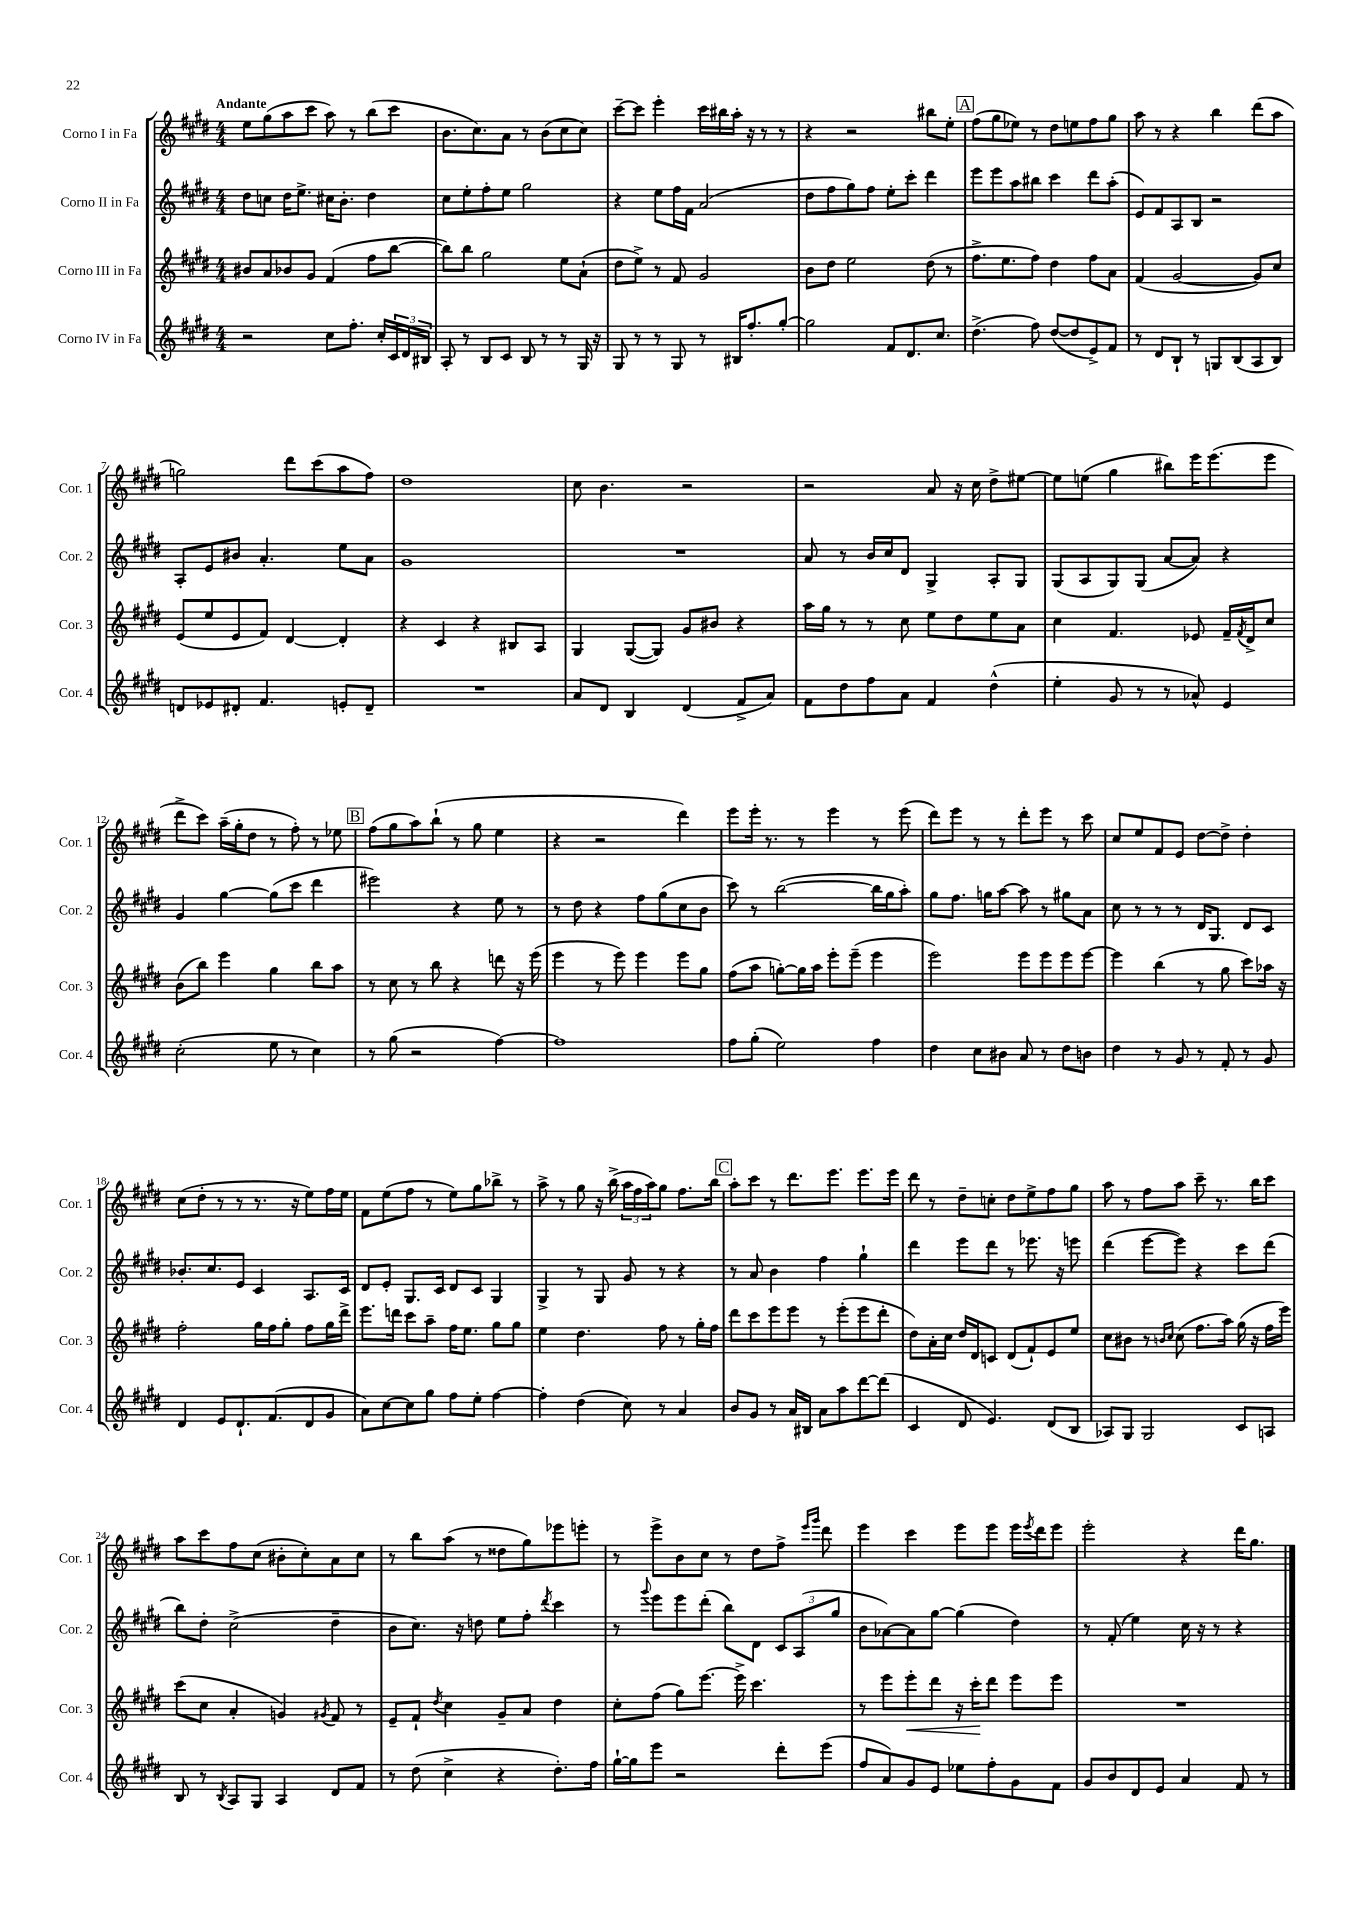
<<
\new StaffGroup <<
\new Staff = "s0" \with { instrumentName = "Corno I in Fa" shortInstrumentName = "Cor. 1" } {
    \clef treble \key e \major \numericTimeSignature \time 4/4 \tempo "Andante"
    e''8 gis''8( a''8 cis'''8 a''8) r8 b''8( cis'''8 |
    b'8. cis''8.) a'8 r8 b'8( cis''8 cis''8) |
    cis'''8~-- cis'''8 e'''4-. cis'''16 bis''16 a''16-. r16 r8 r8 |
    r4 r2 bis''8 e''8-. |
    \mark \markup { \box "A" } fis''8( gis''8 ees''8) r8 dis''8 e''8 fis''8 gis''8 |
    a''8 r8 r4 b''4 dis'''8( a''8 |
    g''2) dis'''8 cis'''8( a''8 fis''8) |
    dis''1 |
    cis''8 b'4. r2 |
    r2 a'8 r16 cis''16 dis''8-> eis''8~ |
    eis''8 e''8( gis''4 bis''8) e'''16 e'''8.( e'''8 |
    dis'''8-> cis'''8) a''16--( gis''16-. dis''8 r8 fis''8-.) r8 ees''8 |
    \mark \markup { \box "B" } fis''8( gis''8 a''8) b''8-!( r8 gis''8 e''4 |
    r4 r2 dis'''4) |
    e'''8 e'''16-. r8. r8 e'''4 r8 e'''8( |
    dis'''8) e'''8 r8 r8 dis'''8-. e'''8 r8 cis'''8 |
    cis''8 e''8 fis'8 e'8 dis''8~ dis''8-> dis''4-. |
    cis''8( dis''8-. r8 r8 r8. r16 e''8) fis''16 e''16 |
    fis'8 e''8( fis''8 r8 e''8) gis''8 bes''8-> r8 |
    a''8-> r8 gis''8 r16 b''16->( \tuplet 3/2 { a''16 fis''16 a''16) } gis''8 fis''8. b''16 |
    \mark \markup { \box "C" } a''8-. cis'''8 r8 dis'''8. e'''8. e'''8. e'''16 |
    dis'''8 r8 dis''8-- c''8-. dis''8 e''8-> fis''8 gis''8 |
    a''8 r8 fis''8 a''8 cis'''8-- r8. b''16 cis'''8 |
    a''8 cis'''8 fis''8 cis''8( bis'8-. cis''8-.) a'8 cis''8 |
    r8 b''8 a''8( r8 disis''8 gis''8) ees'''8 e'''8-. |
    r8 e'''8-> b'8 cis''8 r8 dis''8 fis''8-> \grace { e'''16 gis'''16 } dis'''8 |
    e'''4 cis'''4 e'''8 e'''8 e'''16 \acciaccatura { e'''8 } dis'''16 e'''8 |
    e'''2-. r4 dis'''16 gis''8. \bar "|." |
}
\new Staff = "s1" \with { instrumentName = "Corno II in Fa" shortInstrumentName = "Cor. 2" } {
    \clef treble \key e \major \numericTimeSignature \time 4/4
    dis''8 c''8 dis''16 e''8.-> cis''16 b'8.-. dis''4 |
    cis''8 e''8-. fis''8-. e''8 gis''2 |
    r4 e''8 fis''16 fis'16 a'2( |
    dis''8 fis''8 gis''8) fis''8 e''8-. cis'''8-. dis'''4 |
    \mark \markup { \box "A" } e'''8 e'''8 a''8 bis''8 cis'''4 dis'''8 a''8-.( |
    e'8) fis'8 a8 b8 r2 |
    a8-. e'8 bis'8 a'4.-. e''8 a'8 |
    gis'1 |
    R1 |
    a'8 r8 b'16 cis''16 dis'8 gis4-> a8-. gis8 |
    gis8( a8 gis8) gis8( a'8~ a'8) r4 |
    gis'4 gis''4~ gis''8( cis'''8 dis'''4 |
    \mark \markup { \box "B" } eis'''2) r4 e''8 r8 |
    r8 dis''8 r4 fis''8 gis''8( cis''8 b'8 |
    cis'''8) r8 b''2~( b''16 gis''16 a''8-.) |
    gis''8 fis''8. g''16 a''8~ a''8 r8 gis''8 a'8 |
    cis''8 r8 r8 r8 dis'16 gis8. dis'8 cis'8 |
    bes'8.-. cis''8. e'8 cis'4 a8. cis'16 |
    dis'8 e'8-. gis8. cis'16 dis'8 cis'8 gis4 |
    gis4-> r8 gis8 gis'8 r8 r4 |
    \mark \markup { \box "C" } r8 a'8 b'4 fis''4 gis''4-! |
    dis'''4 e'''8 dis'''8 r8 ees'''8. r16 e'''8 |
    dis'''4( e'''8~ e'''8) r4 cis'''8 dis'''8( |
    b''8) dis''8-. cis''2->( dis''4-- |
    b'8 cis''8.) r16 d''8 e''8 fis''8-. \acciaccatura { dis'''8 } cis'''4 |
    r8 \appoggiatura { gis'''8 } e'''8 e'''8 dis'''8-.( b''8) dis'8 \tuplet 3/2 { cis'8 a8( gis''8 } |
    b'8 aes'8~) aes'8 gis''8~ gis''4( dis''4) |
    r8 fis'8-.( e''4) cis''16 r16 r8 r4 \bar "|." |
}
\new Staff = "s2" \with { instrumentName = "Corno III in Fa" shortInstrumentName = "Cor. 3" } {
    \clef treble \key e \major \numericTimeSignature \time 4/4
    bis'8 a'8 bes'8 gis'8 fis'4( fis''8 b''8~ |
    b''8) b''8 gis''2 e''8 a'8-!( |
    dis''8 e''8->) r8 fis'8 gis'2 |
    b'8 dis''8 e''2 dis''8( r8 |
    \mark \markup { \box "A" } fis''8.-> e''8. fis''8) dis''4 fis''8 a'8 |
    fis'4( gis'2~ gis'8) cis''8 |
    e'8( e''8 e'8 fis'8) dis'4~ dis'4-. |
    r4 cis'4 r4 bis8 a8 |
    gis4 gis8~( gis8) gis'8 bis'8 r4 |
    a''16 gis''16 r8 r8 cis''8 e''8 dis''8 e''8 a'8 |
    cis''4 fis'4. ees'8 fis'16-- \acciaccatura { fis'8 } dis'16-> cis''8 |
    b'8( b''8) e'''4 gis''4 b''8 a''8 |
    \mark \markup { \box "B" } r8 cis''8 r8 b''8 r4 d'''8 r16 e'''16( |
    e'''4 r8 e'''8) e'''4 e'''8 gis''8 |
    fis''8( a''8 g''8~-.) g''16 a''16 e'''8-. e'''8--( e'''4 |
    e'''2) e'''8 e'''8 e'''8 e'''8~ |
    e'''4 b''4( r8 gis''8 cis'''8) aes''16 r16 |
    fis''2-. gis''16 fis''16 gis''8-. fis''8 gis''16 dis'''16-> |
    e'''8. d'''16 cis'''8 a''8-- fis''16 e''8. gis''8 gis''8 |
    e''4 dis''4. fis''8 r8 gis''16-. fis''16 |
    \mark \markup { \box "C" } dis'''8 cis'''8 e'''8 e'''8 r8 e'''8-.( e'''8 dis'''8-. |
    dis''8) a'16-. cis''16 dis''16 dis'16 c'8 dis'8( fis'8-!) e'8 e''8 |
    cis''8 bis'8 r8 \grace { b'16 cis''16 } cis''8( fis''8. a''16) gis''16( r16 fis''16 e'''16) |
    cis'''8( cis''8 a'4-. g'4) \acciaccatura { gis'8 } fis'8 r8 |
    e'8-- fis'8-! \acciaccatura { dis''8 } cis''4 gis'8-- a'8 dis''4 |
    cis''8-. fis''8( gis''8) e'''8.~ e'''16-> cis'''4. |
    r8 e'''8 e'''8-.\< dis'''8 r16 cis'''16-.\! dis'''8 e'''8 e'''8 |
    R1 \bar "|." |
}
\new Staff = "s3" \with { instrumentName = "Corno IV in Fa" shortInstrumentName = "Cor. 4" } {
    \clef treble \key e \major \numericTimeSignature \time 4/4
    r2 cis''8 fis''8.-. cis''16-. \tuplet 3/2 { cis'16 dis'16 bis16 } |
    a8-. r8 b8 cis'8 b8 r8 r8 gis16 r16 |
    gis8 r8 r8 gis8 r8 bis16 fis''8.-. gis''8~-. |
    gis''2 fis'8 dis'8. cis''8. |
    \mark \markup { \box "A" } dis''4.->( fis''8) dis''8~( dis''8 e'8->) fis'8 |
    r8 dis'8 b8-! r8 g8 b8( a8 b8) |
    d'8 ees'8 dis'8-. fis'4. e'8-. dis'8-- |
    R1 |
    a'8 dis'8 b4 dis'4( fis'8-> a'8) |
    fis'8 dis''8 fis''8 a'8 fis'4 dis''4-^( |
    e''4-. gis'8 r8 r8 aes'8-^) e'4 |
    cis''2-.( e''8 r8 cis''4) |
    \mark \markup { \box "B" } r8 gis''8( r2 fis''4~) |
    fis''1 |
    fis''8 gis''8-.( e''2) fis''4 |
    dis''4 cis''8 bis'8 a'8 r8 dis''8 b'8 |
    dis''4 r8 gis'8 r8 fis'8-. r8 gis'8 |
    dis'4 e'8 dis'8.-! fis'8.( dis'8 gis'8 |
    a'8) cis''8~ cis''8 gis''8 fis''8 e''8-. fis''4~ |
    fis''4-. dis''4( cis''8) r8 a'4 |
    \mark \markup { \box "C" } b'8 gis'8 r8 a'16 bis16 a'8 a''8 dis'''8~ dis'''8( |
    cis'4 dis'8 e'4.) dis'8( b8 |
    aes8) gis8 gis2 cis'8 a8 |
    b8 r8 \acciaccatura { b8 } a8 gis8 a4 dis'8 fis'8 |
    r8 dis''8( cis''4-> r4 dis''8.-.) fis''16 |
    gis''16~-! gis''16 e'''8 r2 dis'''8-. e'''8( |
    fis''8 a'8) gis'8 e'8 ees''8 fis''8-. gis'8 fis'8 |
    gis'8 b'8 dis'8 e'8 a'4 fis'8 r8 \bar "|." |
}
>>
>>
